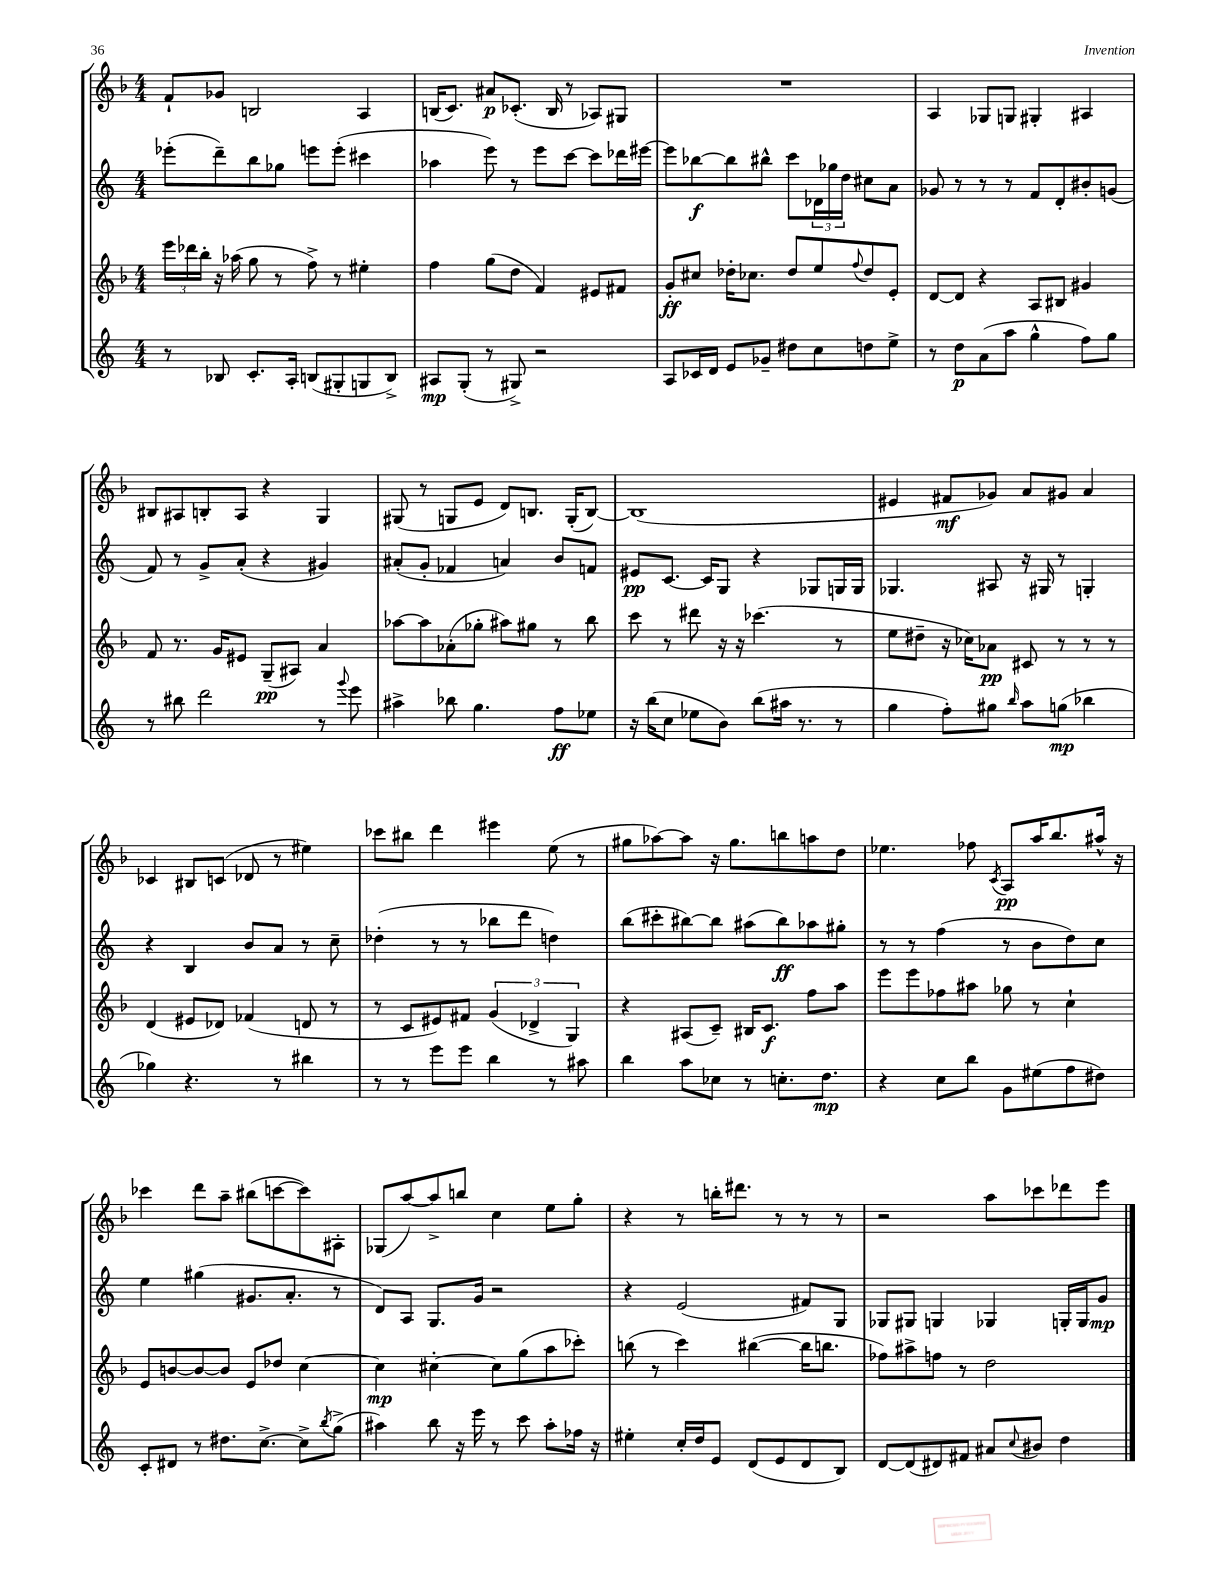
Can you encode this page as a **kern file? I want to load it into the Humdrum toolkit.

**kern	**kern	**kern	**kern
*staff4	*staff3	*staff2	*staff1
*clefG2	*clefG2	*clefG2	*clefG2
*k[]	*k[b-]	*k[]	*k[b-]
*M4/4	*M4/4	*M4/4	*M4/4
8r	24eee	(8eee-'	8f`
.	24ddd-	.	.
.	24bb-'	.	.
8B-	16r	8ddd~)	8g-
.	(16aa-	.	.
8.c'	8gg	8bb	2B
.	8r	8gg-	.
16A'	.	.	.
(8B	8ff^)	8eee	.
8G#'	8r	(8eee'	.
8G	4ee#'	4ccc#	4A
8B^)	.	.	.
=	=	=	=
8A#	4ff	4aa-	(16B
.	.	.	8.c)
(8G'	.	.	.
8r	(8gg	8eee)	8a#
8G#^)	8dd	8r	(8.c-'
2r	4f)	8eee	.
.	.	.	16B
.	.	[8ccc	8r
.	8e#	8ccc]	8A-)
.	8f#	16ddd-	8G#
.	.	[16eee#	.
=	=	=	=
8A	8g'	8eee#]	1r
16c-	8cc#	[8bb-	.
16d	.	.	.
8e	16dd-'	8bb-]	.
.	8.cc-	.	.
8g-~	.	8bb#^^	.
8dd#	8dd-	8ccc	.
8cc	8ee	24d-	.
.	.	24gg-	.
.	.	24dd	.
.	8qqff	.	.
8dd	8dd-	8cc#	.
8ee^	8e'	8a	.
=	=	=	=
8r	[8d	8g-	4A
8dd	8d]	8r	.
(8a	4r	8r	8G-
8aa	.	8r	8G
4gg^^	8A	8f	4G#'
.	8B#	8d'	.
8ff)	4g#	8b#'	4A#
8gg	.	(8g	.
=	=	=	=
8r	8f	8f)	8B#
8bb#	8.r	8r	8A#
2ddd	.	8g^	8B'
.	16g	.	.
.	8e#	(8a'	8A#
.	(8G~	4r	4r
.	8A#)	.	.
8r	4a	4g#)	4G
8qqggg	.	.	.
8eee	.	.	.
=	=	=	=
4aa#^	[8aa-	(8a#'	(8G#
.	8aa-]	8g'	8r
8bb-	(8a-'	4f-	8G
4.gg	8gg-'	.	8e
.	8aa#)	4a)	8d)
.	8gg#	.	8.B
8ff	8r	8b	.
.	.	.	(16G'
8ee-	8bb-	8f	[8B)
=	=	=	=
16r	8ccc	8e#	(1B]
(16bb	.	.	.
8cc	8r	[8.c	.
8ee-	8ddd#	.	.
.	.	16c]	.
8b)	16r	8G	.
.	16r	.	.
(8bb	(4.ccc-	4r	.
16aa#	.	.	.
8.r	.	.	.
.	.	8G-	.
8r	8r	16G	.
.	.	16G	.
=	=	=	=
4gg	8ee	4.G-	4e#
.	8dd#~	.	.
8ff')	16r	.	8f#
.	16cc-)	.	.
8gg#	8a-	8A#	8g-)
16qqbb	.	.	.
8aa	8c#	16r	8a
.	.	16G#	.
(8gg	8r	8r	8g#
4bb-	8r	4G'	4a
.	8r	.	.
=	=	=	=
4gg-)	(4d	4r	4c-
4.r	8e#	4B	8B#
.	8d-)	.	(8c
.	(4f-	8b	8d-
8r	.	8a	8r
4bb#	8d	8r	4ee#)
.	8r	8cc~	.
=	=	=	=
8r	8r	(4dd-'	8ccc-
8r	8c	.	8bb#
8eee	8e#)	8r	4ddd
8eee	8f#	8r	.
4bb	(6g	8bb-	4eee#
.	.	8ddd	.
.	6d-^	.	.
8r	.	4dd)	(8ee
.	6G)	.	.
8aa#	.	.	8r
=	=	=	=
4bb	4r	(8bb	8gg#
.	.	8ccc#'	[8aa-)
8aa	(8A#	[8bb#)	8aa-]
8cc-	8c~)	8bb#]	16r
.	.	.	8.gg#
8r	16B#	(8aa#	.
.	8.c	.	.
8.cc'	.	8bb#)	8bb
.	8ff	8aa-	8aa
8.dd	.	.	.
.	8aa	8gg#'	8dd
=	=	=	=
4r	8eee	8r	4.ee-
.	8eee	8r	.
8cc	8ff-	(4ff	.
8bb	8aa#	.	8ff-
.	.	.	8qc
8g	8gg-	8r	8A
(8ee#	8r	8b	16aa
.	.	.	8.bb-
8ff	4cc`	8dd)	.
8dd#)	.	8cc	16aa#^^
.	.	.	16r
=	=	=	=
8c'	8e	4ee	4ccc-
8d#	[8b	.	.
8r	8b_	(4gg#	8ddd
8.dd#	8b]	.	8aa~
.	8e	8.g#	(8bb#
[8.cc^	.	.	.
.	8dd-	.	[8ccc
.	.	8.a'	.
8cc^]	[4cc	.	8ccc])
8qbb	.	.	.
(8gg^	.	8r	8A#'
=	=	=	=
4aa#)	4cc]	8d)	(8G-
.	.	8A	[8aa)
8bb	[4cc#'	8.G	8aa^]
16r	.	.	8bb
16eee	.	16g	.
8r	8cc#]	2r	4cc
8ccc	(8gg	.	.
8aa#'	8aa	.	8ee
16ff-	8ccc-')	.	8gg'
16r	.	.	.
=	=	=	=
4ee#'	(8bb	4r	4r
.	8r	.	.
16cc'	4ccc)	(2e	8r
16dd	.	.	.
8e	.	.	16bb'
.	.	.	8.ddd#
(8d	([4bb#	.	.
8e	.	.	8r
8d	16bb#]	8f#)	8r
.	8.bb	.	.
8B)	.	8G	8r
=	=	=	=
[8d	8ff-)	8G-	2r
(8d]	8aa#^	8G#	.
8d#)	8ff	4G	.
8f#	8r	.	.
8a#	2dd	4G-	8aa
8qqcc	.	.	.
8b#	.	.	8ccc-
4dd	.	16G'	8ddd-
.	.	16G	.
.	.	8g	8eee
==	==	==	==
*-	*-	*-	*-
